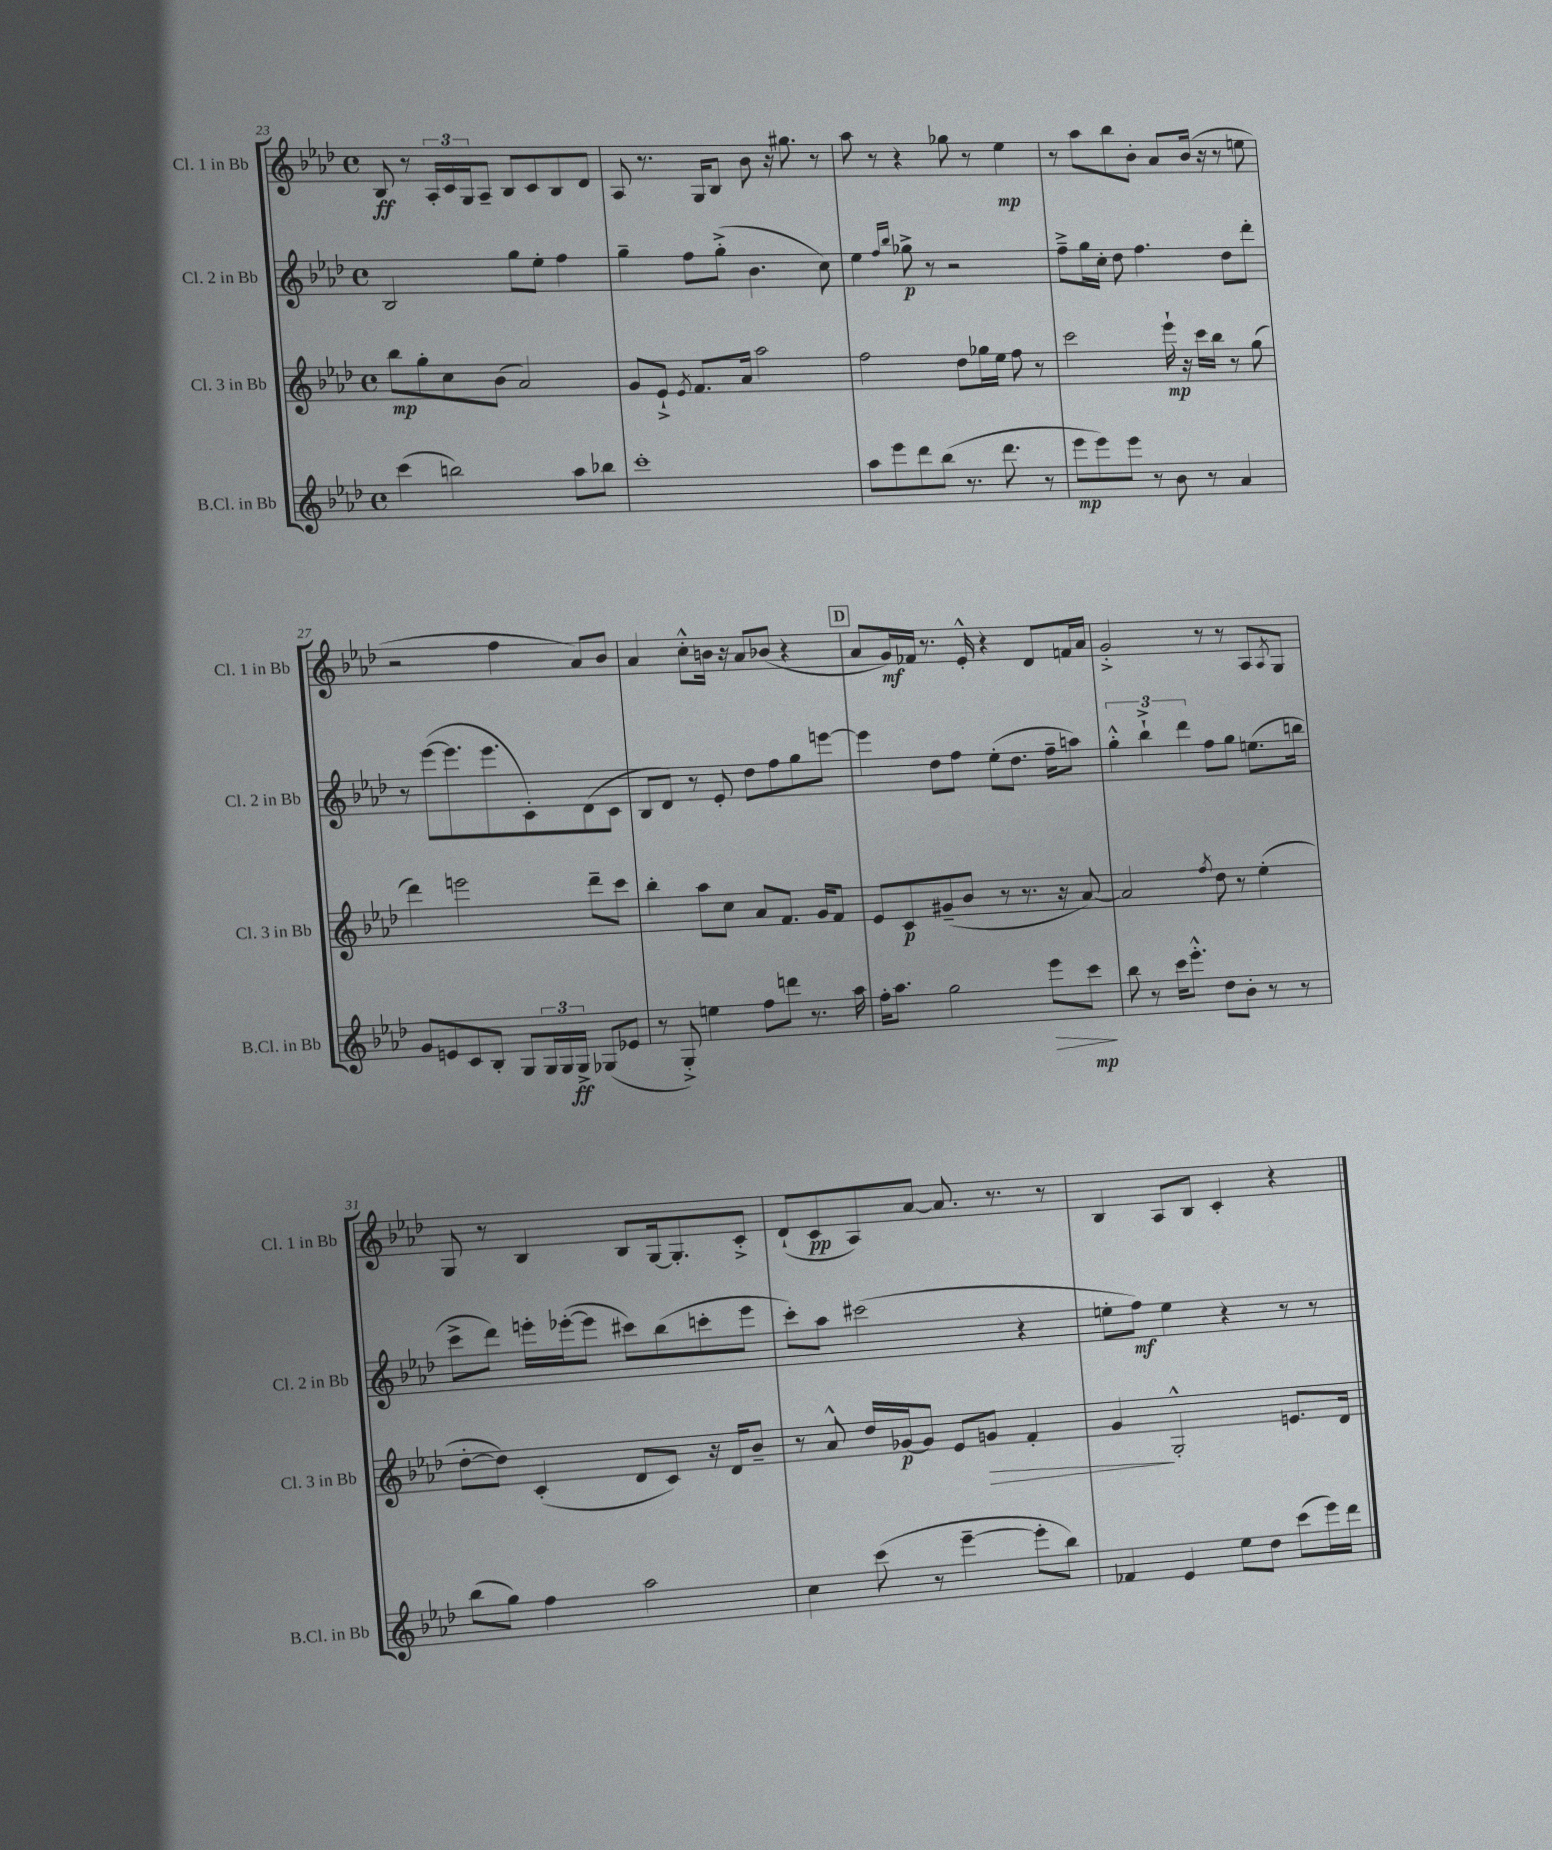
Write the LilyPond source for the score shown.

<<
\new StaffGroup <<
\new Staff = "s0" \with { instrumentName = "Cl. 1 in Bb" shortInstrumentName = "Cl. 1 in Bb" } {
    \clef treble \key aes \major \defaultTimeSignature \time 4/4
    bes8\ff r8 \tuplet 3/2 { aes16-. c'16 g16 } aes8-- bes8 c'8 bes8 des'8 |
    aes8 r8. g16 bes8 bes'8 r16 gis''8. r8 |
    aes''8 r8 r4 ges''8 r8 ees''4\mp |
    r8 aes''8 bes''8 bes'8-. aes'8 bes'16( r16 r8 e''8 |
    r2 f''4 aes'8) bes'8 |
    aes'4 c''8-.-^ b'16 r16 aes'8 bes'8( r4 |
    \mark \markup { \box "D" } aes'8 g'16\mf) fes'16 r8. ees'16-.-^ r4 des'8 f'16 aes'16 |
    g'2-.-> r8 r8 aes8 \acciaccatura { aes8 } g8 |
    g8 r8 bes4 bes8 g16~ g8.-. c'8-.-> |
    des'8-!( c'8\pp aes8) aes'8~ aes'8. r8. r8 |
    bes4 aes8 bes8 c'4-. r4 \bar "|." |
}
\new Staff = "s1" \with { instrumentName = "Cl. 2 in Bb" shortInstrumentName = "Cl. 2 in Bb" } {
    \clef treble \key aes \major \defaultTimeSignature \time 4/4
    bes2 g''8 ees''8-. f''4 |
    g''4-- f''8 g''8-.->( bes'4. c''8) |
    ees''4 \grace { f''16 bes''16 } ges''8->\p r8 r2 |
    f''8---> g''16 c''16-. des''8 f''4. des''8 des'''8-. |
    r8 ees'''8~( ees'''8. ees'''8. c'8-.) des'8( c'8 |
    bes8 des'8) r8 ees'8-. des''8 f''8 g''8 e'''8~ |
    \mark \markup { \box "D" } e'''4 des''8 f''8 ees''8-.( des''8. f''16-- a''8) |
    \tuplet 3/2 { g''4-.-^ bes''4-!-> des'''4 } f''8 g''8 e''8.( b''16 |
    c'''8-> des'''8) e'''16-. ees'''16~-.( ees'''8 cis'''8) bes''8( c'''8-. ees'''8 |
    c'''8-.) aes''8 cis'''2( r4 |
    e''8-. f''8\mf) e''4 r4 r8 r8 \bar "|." |
}
\new Staff = "s2" \with { instrumentName = "Cl. 3 in Bb" shortInstrumentName = "Cl. 3 in Bb" } {
    \clef treble \key aes \major \defaultTimeSignature \time 4/4
    bes''8\mp g''8-. c''8 bes'8( aes'2) |
    g'8 ees'8-!-> \acciaccatura { ees'8 } f'8. aes'16 aes''2 |
    f''2 des''8 ges''16 ees''16 f''8 r8 |
    c'''2 ees'''16-!\mp r16 c'''16 bes''16 r8 g''8( |
    des'''4) e'''2 des'''8-- c'''8 |
    bes''4-. aes''8 c''8 aes'8 f'8. g'16 f'8 |
    \mark \markup { \box "D" } ees'8 c'8\p gis'8--( bes'8 r8 r8. r16 aes'8~) |
    aes'2 \acciaccatura { f''8 } des''8 r8 ees''4-.( |
    des''8~-. des''8) c'4-.( des'8 c'8) r16 des'16 bes'8-- |
    r8 aes'8-^ des''16 ges'16~\p ges'8 ees'8 g'8\> f'4-. |
    g'4\! g2-.-^ e'8. des'16 \bar "|." |
}
\new Staff = "s3" \with { instrumentName = "B.Cl. in Bb" shortInstrumentName = "B.Cl. in Bb" } {
    \clef treble \key aes \major \defaultTimeSignature \time 4/4
    c'''4( b''2) aes''8 bes''8 |
    c'''1-. |
    aes''8 ees'''8 des'''8 bes''8( r8. des'''8. r8 |
    ees'''8\mp ees'''8) ees'''8 r8 bes'8 r8 aes'4 |
    g'8 e'8 c'8 bes8-. g8 \tuplet 3/2 { g16 g16 g16->\ff } ges8( ees'8 |
    r8 g8-.->) e''4 f''8 d'''8 r8. aes''16 |
    \mark \markup { \box "D" } f''16-. aes''8. g''2 ees'''8\> c'''8\mp\! |
    bes''8 r8 c'''16 ees'''8.-.-^ des''8 bes'8-. r8 r8 |
    bes''8( g''8) f''4 aes''2 |
    c''4 c'''8( r8 ees'''4~-- ees'''8-. bes''8) |
    fes'4 ees'4 ees''8 des''8 c'''8( ees'''16) des'''16 \bar "|." |
}
>>
>>
\layout { \context { \Score currentBarNumber = #23 } }
